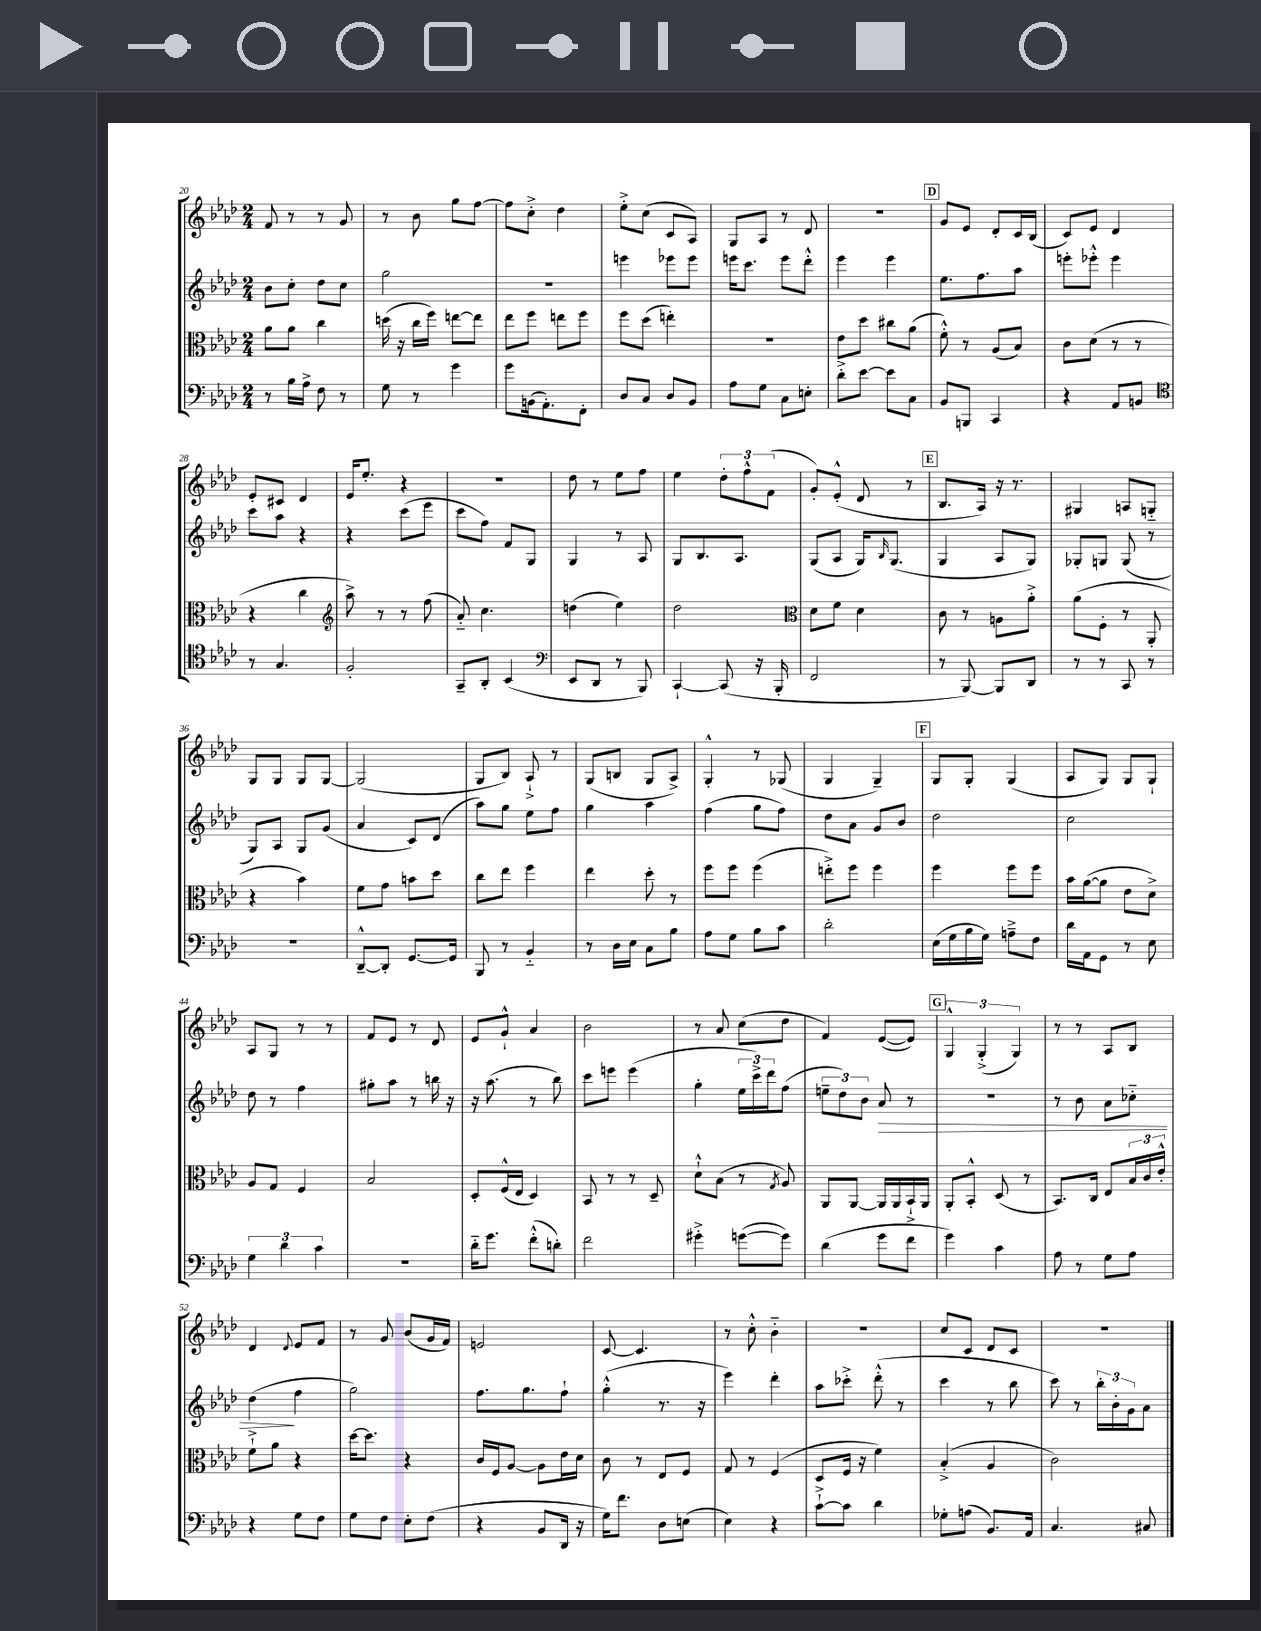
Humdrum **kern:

**kern	**kern	**kern	**dynam	**kern
*part4	*part3	*part2	*part2	*part1
*staff4	*staff3	*staff2	*staff2	*staff1
*clefF4	*clefC3	*clefG2	*	*clefG2
*k[b-e-a-d-]	*k[b-e-a-d-]	*k[b-e-a-d-]	*	*k[b-e-a-d-]
*M2/4	*M2/4	*M2/4	*	*M2/4
=20	=20	=20	=20	=20
8r	8a-\L	8b-\L	.	8f/
16B-\LL	8a-\J	8cc'\J	.	8r
16A-^\JJ	.	.	.	.
8F\	4cc\	8dd-\L	.	8r
8r	.	8cc\J	.	8g/
=21	=21	=21	=21	=21
8G\	(16ddn\	2gg\	.	8r
.	16r	.	.	.
8r	16cc\LL	.	.	8b-\
.	16ff\JJ)	.	.	.
4g\	[8een\L	.	.	8gg\L
.	8ee\J]	.	.	[8ff\J
=22	=22	=22	=22	=22
8g\L	8ee-\L	2r	.	8ff\L]
(16BBn\k	8ff\J	.	.	8cc'^\J
8.AA-'\)	.	.	.	.
.	8een\L	.	.	4dd-\
8FF'\J	8ff\J	.	.	.
=23	=23	=23	=23	=23
8D-/L	8ff\L	4eeen\	.	8ee-'^\L
8C/J	(8dd-\J	.	.	(8cc\J
8D-/L	4een'\)	8eee-X\L	.	8c/L
8BB-/J	.	8eee-\J	.	8A-/J)
=24	=24	=24	=24	=24
8A-\L	2r	16eeen\KL	.	8G/L
.	.	8.ccc\J	.	.
8G\J	.	.	.	8A-/J
8C\L	.	8eee\L	.	8r
8En'\J	.	8ddd-'^^\J	.	8d-/
=25	=25	=25	=25	=25
8d-'^\L	8e-\L	4eee-\	.	2r
[8e-\J	8dd-\J	.	.	.
8e-\L]	8cc#X\L	4eee-\	.	.
8C\J	(8a-\J	.	.	.
!!LO:REH:place=s1:t=D
=26	=26	=26	=26	=26
8BB-/L	8f'^^\)	8.ee-\L	.	8g/L
8BBBn/J	8r	.	.	8e-/J
.	.	8.ff\	.	.
4CC/	(8A-/L	.	.	8d-'/L
.	8B-/J)	8aa-\J	.	16c/L
.	.	.	.	(16B-/JJ
=27	=27	=27	=27	=27
4r	8c\L	8eeen'\L	.	8c/L)
.	(8d-\J	8eee-X'^^\J	.	8e-/J
8AA-/L	8r	4eee-\	.	4d-/
8BBn/J	8r	.	.	.
!!LO:LB:g=z
=28	=28	=28	=28	=28
*clefC4	*	*	*	*
8r	4r	8ccc\L	.	8e-'/L
4.G/	.	8aa-\J	.	8c#X/J
.	4cc\	4r	.	4d-/
=29	=29	=29	=29	=29
*	*clefG2	*	*	*
2F'/	8aa-^\)	4r	.	16e-/KL
.	.	.	.	8.ee-'/J
.	8r	.	.	.
.	8r	(8ccc\L	.	4r
.	(8ff\	8eee-\J	.	.
=30	=30	=30	=30	=30
8GG~/L	8a-/)	8ccc\L	.	2r
8AA-'/J	4.cc\	8ff\J)	.	.
(4BB-/	.	8f/L	.	.
.	.	8G/J	.	.
=31	=31	=31	=31	=31
*clefF4	*	*	*	*
8EE-/L	(4ddn\	4G/	.	8dd-\
8DD-/J	.	.	.	8r
8r	4ee-\)	8r	.	8ee-\L
8BBB-/)	.	8A-/	.	8ff\J
=32	=32	=32	=32	=32
[4CC`/	2dd-\	8G/L	.	4ee-\
.	.	8.B-/	.	.
(8CC/]	.	.	.	12dd-'\L
.	.	8.A-/J	.	.
.	.	.	.	12ff^^\
16r	.	.	.	.
.	.	.	.	(12f\J
16BBB-'/	.	.	.	.
=33	=33	=33	=33	=33
*	*clefC3	*	*	*
2FF/	8d-\L	(8G/L	.	8g'/L)
.	8f\J	8A-/J	.	(8e-'^^/J
.	4d-\	16G/KL)	.	8d-/
.	.	16qqB-/	.	.
.	.	(8.G/J	.	.
.	.	.	.	8r
!!LO:REH:place=s1:t=E
=34	=34	=34	=34	=34
8r	8c\	4G/	.	8.B-/L
[8BBB-/)	8r	.	.	.
.	.	.	.	16A-/Jk)
8BBB-/L]	8An\L	8A-/L	.	16r
.	.	.	.	8.r
8DD-/J	8a-'^\J	8G/J)	.	.
=35	=35	=35	=35	=35
8r	(8a-\L	8G-X'/L	.	4G#X/
8r	8F'\J	8Gn/J	.	.
8CC/	8r	(8G/	.	8An/L
8r	8AA-'/	8r	.	8Gn/J
!!LO:LB:g=z
=36	=36	=36	=36	=36
2r	4r	8G/L)	.	8G/L
.	.	8A-/J	.	8G/J
.	4b-\)	8G/L	.	8G/L
.	.	(8g/J	.	[8G/J
=37	=37	=37	=37	=37
[8DD-~^^/L	8f\L	4a-/	.	(2G/]
8DD-'/J]	8g\J	.	.	.
[8.GG/L	8bn\L	8c/L)	.	.
.	8dd-\J	(8d-/J	.	.
16GG/Jk]	.	.	.	.
=38	=38	=38	=38	=38
8BBB-/	8cc\L	8aa-\L)	.	8G/L
8r	8ee-\J	8gg\J	.	8B-/J)
4BB-/	4ff\	8ee-\L	.	8A-`^/
.	.	8ff\J	.	8r
=39	=39	=39	=39	=39
8r	4ee-\	4gg\	.	(8G/L
16D-\LL	.	.	.	8Bn/J
16E-\JJ	.	.	.	.
8C\L	8dd-'\	4aa-\	.	8G/L
8B-\J	8r	.	.	8A-^/J)
=40	=40	=40	=40	=40
8A-\L	8ff\L	(4ff\	.	4G'^^/
8G\J	8ff\J	.	.	.
8B-\L	(4ff\	8gg\L	.	8r
8c\J	.	8ff\J)	.	(8G-X/
=41	=41	=41	=41	=41
2d-'\	8een'^\L)	8dd-\L	.	4G/
.	8ff\J	8a-\J	.	.
.	4ff\	8g/L	.	4G~/)
.	.	8b-/J	.	.
!!LO:REH:place=s1:t=F
=42	=42	=42	=42	=42
(16E-\LL	4ff\	2dd-\	.	8G/L
16G\	.	.	.	.
16B-\	.	.	.	8G'/J
16G\JJ)	.	.	.	.
8An~^\L	8ff\L	.	.	(4G/
8F\J	8ff\J	.	.	.
=43	=43	=43	=43	=43
16d-\LL	16b-\LL	2cc\	.	8A-/L
16AA-\J	([16a-\J	.	.	.
8GG\J	8a-\J]	.	.	8G/J)
8r	8e-\L	.	.	8G/L
8E-\	8d-^\J)	.	.	8G`/J
!!LO:LB:g=z
=44	=44	=44	=44	=44
6G\	8A-/L	8dd-\	.	8A-/L
.	8G/J	8r	.	8G/J
6d-\	.	.	.	.
.	4F/	4ff\	.	8r
6c\	.	.	.	.
.	.	.	.	8r
=45	=45	=45	=45	=45
2r	2B-/	8gg#X'\L	.	8f/L
.	.	8aa-\J	.	8e-/J
.	.	8r	.	8r
.	.	16bbn\	.	8d-/
.	.	16r	.	.
=46	=46	=46	=46	=46
16d-\KL	8D-'/L	16r	.	8e-/L
8.g\J	.	(8.aa-\	.	.
.	(16F^^/L	.	.	8g`^^/J
.	16E-/JJ	.	.	.
(8f'^^\L	4D-/)	8r	.	4a-/
8dn'\J)	.	8bb-\)	.	.
=47	=47	=47	=47	=47
2f\	8BB-/	8ccc\L	.	2b-\
.	8r	8eeen\J	.	.
.	8r	(4eee\	.	.
.	8D-~/	.	.	.
=48	=48	=48	=48	=48
4g#X'^\	8d-`^^\L	4gg'\	.	8r
.	(8B-\J	.	.	8a-/
([8gn\L	8r	24ee-\LL	.	(8cc\L
.	.	24ccc^\)	.	.
.	.	24ddd-\J	.	.
.	8qG/	.	.	.
8g\J])	8A-/)	(8ff\J	.	8dd-\J
=49	=49	=49	=49	=49
(4d-\	8AA-/L	12een~\L	.	4f/)
.	.	12dd-\)	.	.
.	[8AA-/J	.	.	.
.	.	12b-\J	.	.
!	!	!	!LO:HP:b	!
8g\L	16AA-/LL]	8a-/	>	([8e-/L
.	16AA-/	.	.	.
8f\J	16BB-`^/	8r	.	8e-/J])
.	16AA-/JJ	.	.	.
!!LO:REH:place=s1:t=G
=50	=50	=50	=50	=50
4g\)	8AA-'/L	2r	.	6G^^/
.	8BB-'^^/J	.	.	.
.	.	.	.	(6G'^/
4c\	(8D-/	.	.	.
.	.	.	.	6G/)
.	8r	.	.	.
=51	=51	=51	=51	=51
8A-\	8.BB-/L)	8r	.	8r
8r	.	8b-\	.	8r
.	16C/Jk	.	.	.
8G\L	8E-/L	8a-\L	.	8A-/L
8A-\J	24B-/L	8cc-X\J	.	8B-/J
.	24c/	.	.	.
.	24e-'^^/JJ	.	.	.
!!LO:LB:g=z
=52	=52	=52	=52	=52
4r	8f`^\L	(4dd-\	.	4d-/
.	8a-\J	.	.	.
.	.	.	.	8qqd-/
8G\L	4r	4ff\	]	8e-/L
8F\J	.	.	.	8f/J
=53	=53	=53	=53	=53
8G\L	[16dd-\KL	2gg\)	.	8r
.	8.dd-\J]	.	.	.
8F\J	.	.	.	8g/
8E-'\L	4r	.	.	(8b-/L
(8F\J	.	.	.	16g/L
.	.	.	.	16f/JJ)
=54	=54	=54	=54	=54
4r	16c/LL	8.ff\L	.	2en/
.	16F/J	.	.	.
.	[8A-/J	.	.	.
.	.	8.gg\	.	.
8BB-/L	8A-\L]	.	.	.
16DD-/Jk	16e-\L	8ff`\J	.	.
16r	16d-\JJ	.	.	.
=55	=55	=55	=55	=55
16G\KL)	8c\	(4gg'^^\	.	[8c/
8.f\J	.	.	.	.
.	8r	.	.	4.c/]
8D-\L	8E-/L	8.r	.	.
(8En\J	8F/J	.	.	.
.	.	16r	.	.
=56	=56	=56	=56	=56
4E-\)	8G/	4eee-\)	.	8r
.	8r	.	.	8cc'^^\
4r	(4F/	4ddd-'\	.	4b-\
=57	=57	=57	=57	=57
[8c`^\L	8D-/L	8aa-\L	.	2r
8c\J]	16F/Jk	8ccc-X'^\J	.	.
.	16r	.	.	.
4d-\	4f\)	(8ddd-'^^\	.	.
.	.	8r	.	.
=58	=58	=58	=58	=58
8G-X'\L	(4B-'^/	4ccc\	.	8cc/L
(8An\J	.	.	.	8c/J
8.BB-/L)	4A-/	8r	.	8d-/L
.	.	8bb-\	.	8c/J
16AA-/Jk	.	.	.	.
=59	=59	=59	=59	=59
4.C/	2c\)	8ccc\)	.	2r
.	.	8r	.	.
.	.	24bb-'\LL	.	.
.	.	24b-'\	.	.
.	.	24g\J	.	.
8C#X/	.	8a-\J	.	.
==	==	==	==	==
*-	*-	*-	*-	*-
